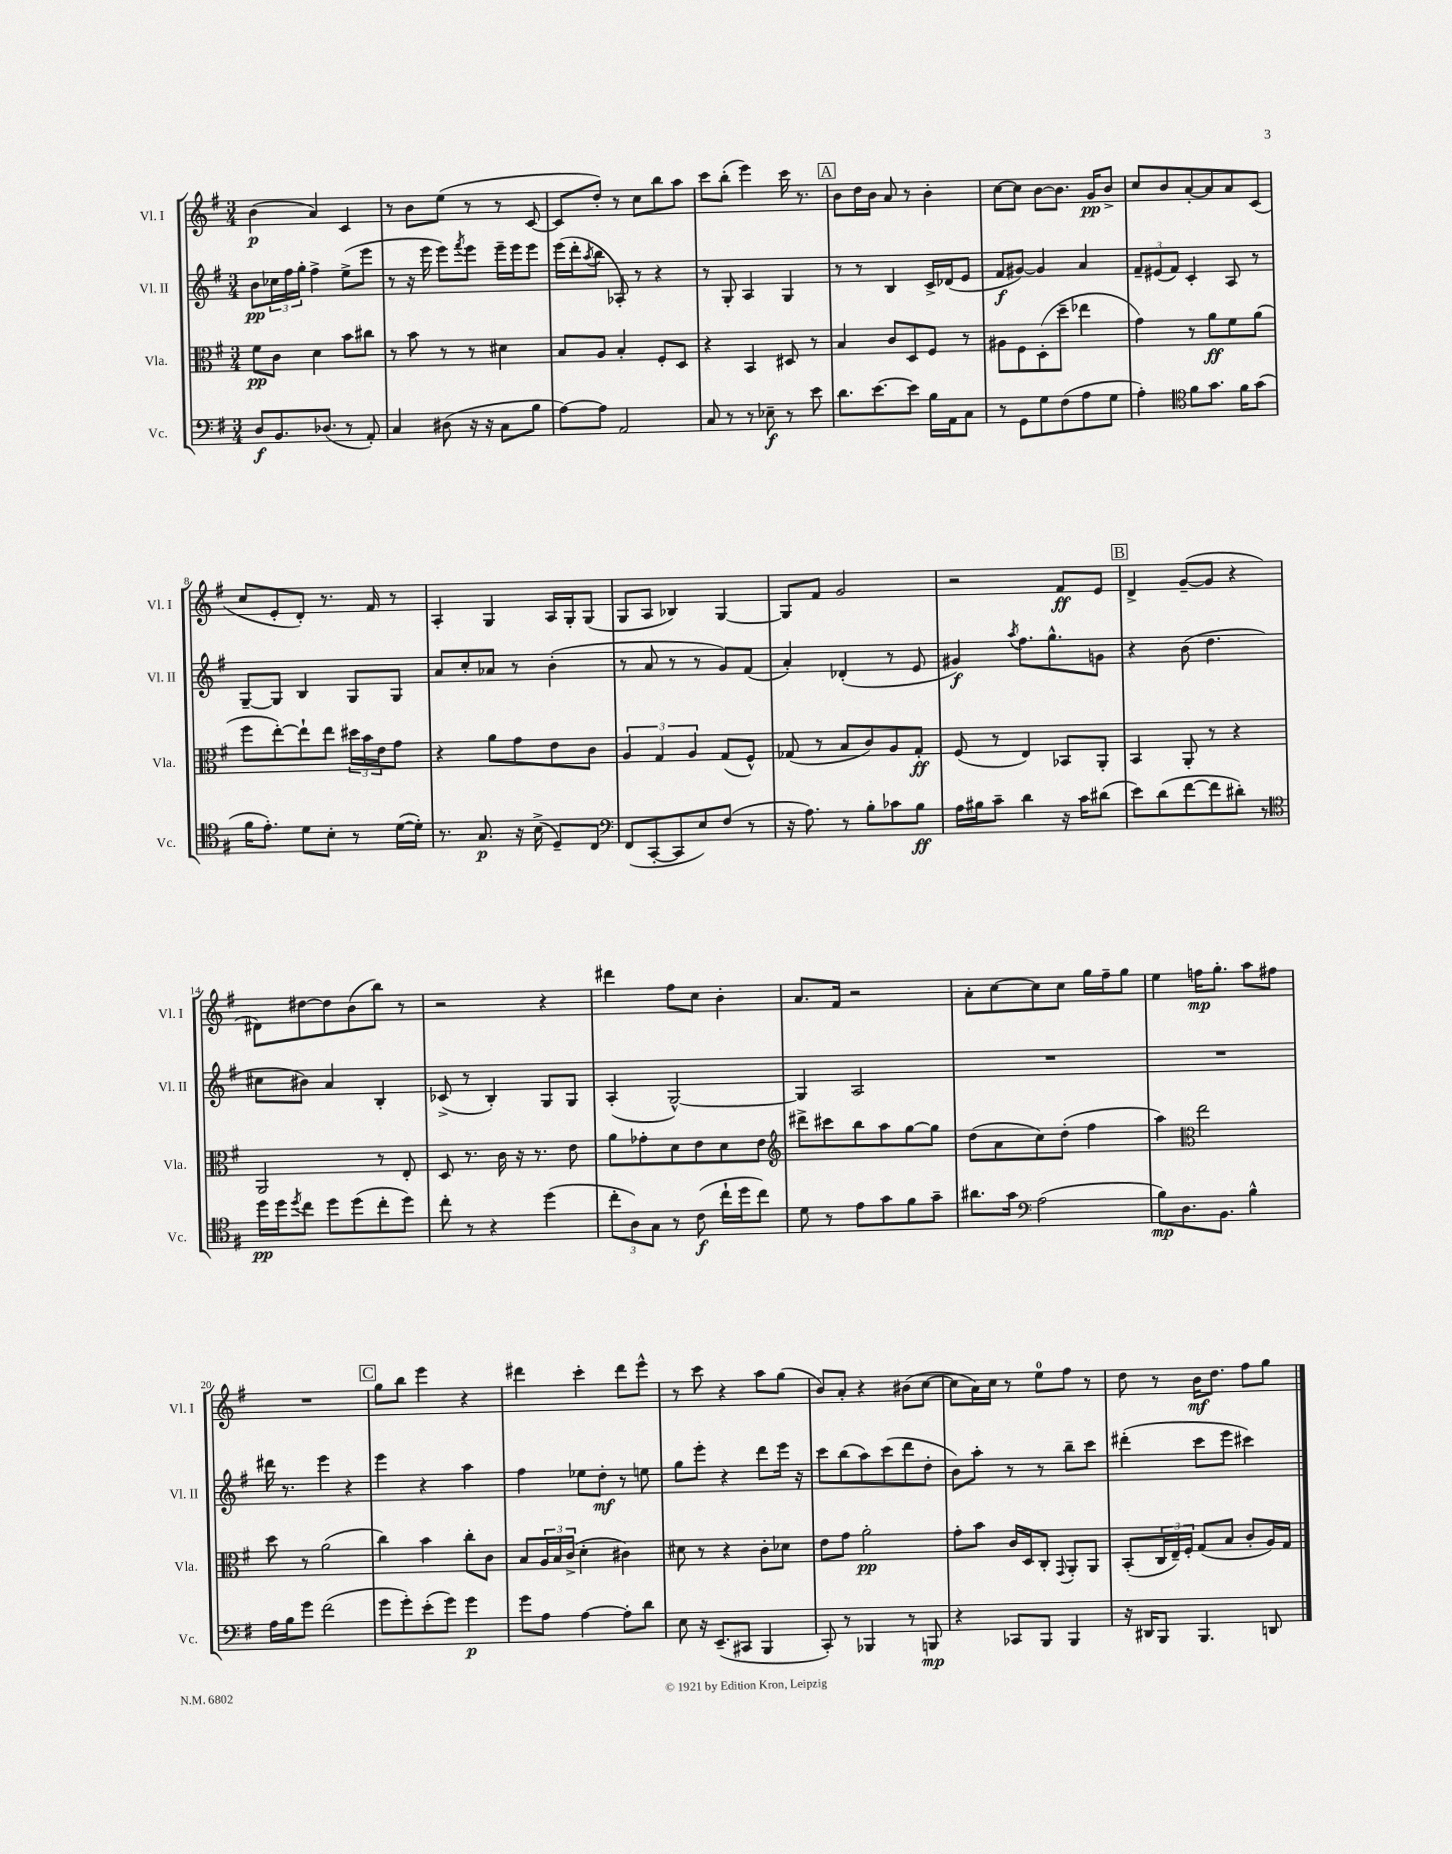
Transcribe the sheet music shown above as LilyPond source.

<<
\new StaffGroup <<
\new Staff = "s0" \with { instrumentName = "Vl. I" shortInstrumentName = "Vl. I" } {
    \clef treble \key g \major \numericTimeSignature \time 3/4
    b'4\p( a'4) c'4 |
    r8 b'8 e''8( r8 r8 c'8~ |
    c'8 d''8-.) r8 c''8 b''8 a''8 |
    c'''8 b''8-.( e'''4) c'''16 r8. |
    \mark \markup { \box "A" } b'8 d''16 b'16 a'8 r8 b'4-. |
    c''8~ c''8 b'8~ b'8. g'16\pp b'8-> |
    c''8 b'8 a'8~-. a'8 a'8 c'8( |
    c''8 e'8-. d'8-.) r8. fis'16 r8 |
    a4-. g4 a16 g16-. g8( |
    g8 a8 bes4) g4~ |
    g8 fis'8 g'2 |
    r2 fis'8\ff e'8 |
    \mark \markup { \box "B" } d'4-> g'8~--( g'8 r4 |
    dis'8) dis''8~ dis''8 b'8( b''8) r8 |
    r2 r4 |
    dis'''4 fis''8 c''8 b'4-. |
    a'8. fis'16 r2 |
    a'8-. c''8~ c''8 c''8 g''16 fis''16-- g''8 |
    e''4 f''16\mp g''8.-. a''8 fis''8 |
    R2. |
    \mark \markup { \box "C" } g''8 b''8 e'''4 r4 |
    dis'''4 c'''4-. dis'''8 e'''8-^ |
    r8 c'''8 r4 a''8 g''8( |
    b'8) a'8-. r4 bis'8( c''8~ |
    c''8 a'16) c''16 r8 e''8-0 fis''8 r8 |
    d''8 r8 b'16\mf d''8. fis''8 g''8 \bar "|." |
}
\new Staff = "s1" \with { instrumentName = "Vl. II" shortInstrumentName = "Vl. II" } {
    \clef treble \key g \major \numericTimeSignature \time 3/4
    b'8\pp \tuplet 3/2 { ces''16 fis''16 g''16-. } fis''4-> e''8->( e'''8 |
    r8 r16 e'''16 e'''8) \acciaccatura { fis'''8 } e'''8 e'''16-- e'''16 e'''8 |
    e'''16( d'''16-. \acciaccatura { a''8 } b''8 aes8-.) r8 r4 |
    r8 g8-. a4 g4 |
    \mark \markup { \box "A" } r8 r8 b4 c'16-> des'16( e'8 |
    fis'8\f gis'8~) gis'4 a'4 |
    \tuplet 3/2 { fis'8-- eis'8( fis'8) } c'4-. a8 r8 |
    g8~-- g8 b4 g8 g8 |
    a'8 c''8-. aes'8 r8 b'4-.( |
    r8 a'8 r8 r8 g'8) fis'8( |
    a'4-.) des'4-.( r8 e'8 |
    gis'4\f) \acciaccatura { a''8 } fis''8. g''8.-^ g'8 |
    \mark \markup { \box "B" } r4 b'8( d''4. |
    cis''8 bis'8) a'4 b4-. |
    ces'8->( r8 b4-.) g8 g8 |
    a4-.( g2~-^) |
    g4 a2 |
    R2. |
    R2. |
    dis'''16 r8. e'''4 r4 |
    \mark \markup { \box "C" } e'''4 r4 a''4 |
    fis''4 ees''8 d''8-.\mf r8 e''8 |
    g''8 e'''8-. r4 d'''8 e'''16 r16 |
    c'''8 b''8( a''8) c'''8( d'''8 d''8-. |
    b'8) a''8-. r8 r8 b''8-- c'''8 |
    dis'''4-.( c'''8 e'''8 cis'''4) \bar "|." |
}
\new Staff = "s2" \with { instrumentName = "Vla." shortInstrumentName = "Vla." } {
    \clef alto \key g \major \numericTimeSignature \time 3/4
    fis'8\pp c'8 d'4 b'8 cis''8 |
    r8 b'8 r8 r8 dis'4 |
    b8 a8 b4-. fis8-. d8 |
    r4 b,4 dis8 r8 |
    \mark \markup { \box "A" } b4 c'8 d8 fis8 r8 |
    ais8 fis8 d8-.( d''8-- ees''4 |
    g'4) r8 a'8\ff fis'8 a'8( |
    fis''8 e''8~-.) e''8-! e''8 \tuplet 3/2 { dis''16 b'16 e'16 } g'8 |
    r4 a'8 g'8 e'8 c'8 |
    \tuplet 3/2 { a4 g4 a4 } g8( fis8-^) |
    ges8( r8 b8 c'8) a8 ges8-.\ff |
    fis8( r8 e4) bes,8 a,8-. |
    \mark \markup { \box "B" } b,4 a,8-. r8 r4 |
    a,2 r8 e8-. |
    d8 r8. c'16 r16 r8. e'8 |
    a'8 ges'8-. d'8 e'8 d'8 e'8 |
    \clef treble dis'''8-> cis'''8 b''8 a''8 g''8~ g''8 |
    d''8( a'8 c''8) d''8-.( fis''4 |
    a''4) \clef alto e''2 |
    d''8 r8 a'2( |
    \mark \markup { \box "C" } c''4) b'4 c''8-. c'8 |
    b8 \tuplet 3/2 { a16 b16 c'16->( } d'4-. cis'4) |
    dis'8 r8 r4 c'8-. des'8 |
    e'8 g'8 a'2-.\pp |
    g'8-. b'8 c'16 d16 c8-. \appoggiatura { g,8 } a,8-. a,8 |
    b,8-.( \tuplet 3/2 { c16 e16--) fis16-. } g8( b8 c'8-. a16) g16 \bar "|." |
}
\new Staff = "s3" \with { instrumentName = "Vc." shortInstrumentName = "Vc." } {
    \clef bass \key g \major \numericTimeSignature \time 3/4
    d8\f b,8. des8.( r8 a,8-.) |
    c4 dis8( r16 r16 c8 b8 |
    a8~) a8 a,2 |
    c8 r8 r8 ees8--\f r8 e'8 |
    \mark \markup { \box "A" } d'8. e'8.~ e'8 b16 a,16 c8 |
    r8 g,8 g8 fis8( a8 g8 |
    a4-.) \clef tenor fis'8 g'8. fis'16 g'8( |
    fis'16 e'8.-.) d'8 b8-. r8 d'16~( d'16-.) |
    r8. g8.\p r16 b16->( d8--) c8 |
    \clef bass fis,8( c,8~-. c,8 e8) fis8( r8 |
    r16 a8.) r8 b8-. ces'8 b8\ff |
    a16 bis16 c'8-- d'4 r16 c'16 dis'8( |
    \mark \markup { \box "B" } e'8) d'8( fis'8~ fis'8 dis'8-.) r8 |
    \clef tenor d''16\pp d''16 \acciaccatura { d''8 } c''8 d''8 d''8( c''8-. d''8) |
    c''8-. r8 r4 d''4( |
    \tuplet 3/2 { c''8-. a8) g8 } r8 c'8\f( c''16-! d''16 c''8) |
    d'8 r8 e'8 g'8 fis'8 g'8-- |
    ais'8. g'16 \clef bass a2( |
    b8\mp) d8. b,8. b4-^ |
    a16 b16 g'8 fis'2( |
    \mark \markup { \box "C" } g'8 g'8-.) e'8-.( g'8) g'4\p |
    g'8 a8 a4~ a8-. d'8 |
    e8 r16 e,8.--( cis,8 b,,4 |
    c,8-.) r8 bes,,4 r8 b,,8\mp |
    r4 ces,8 b,,8 b,,4 |
    r16 dis,16 b,,8 b,,4. d,8 \bar "|." |
}
>>
>>
